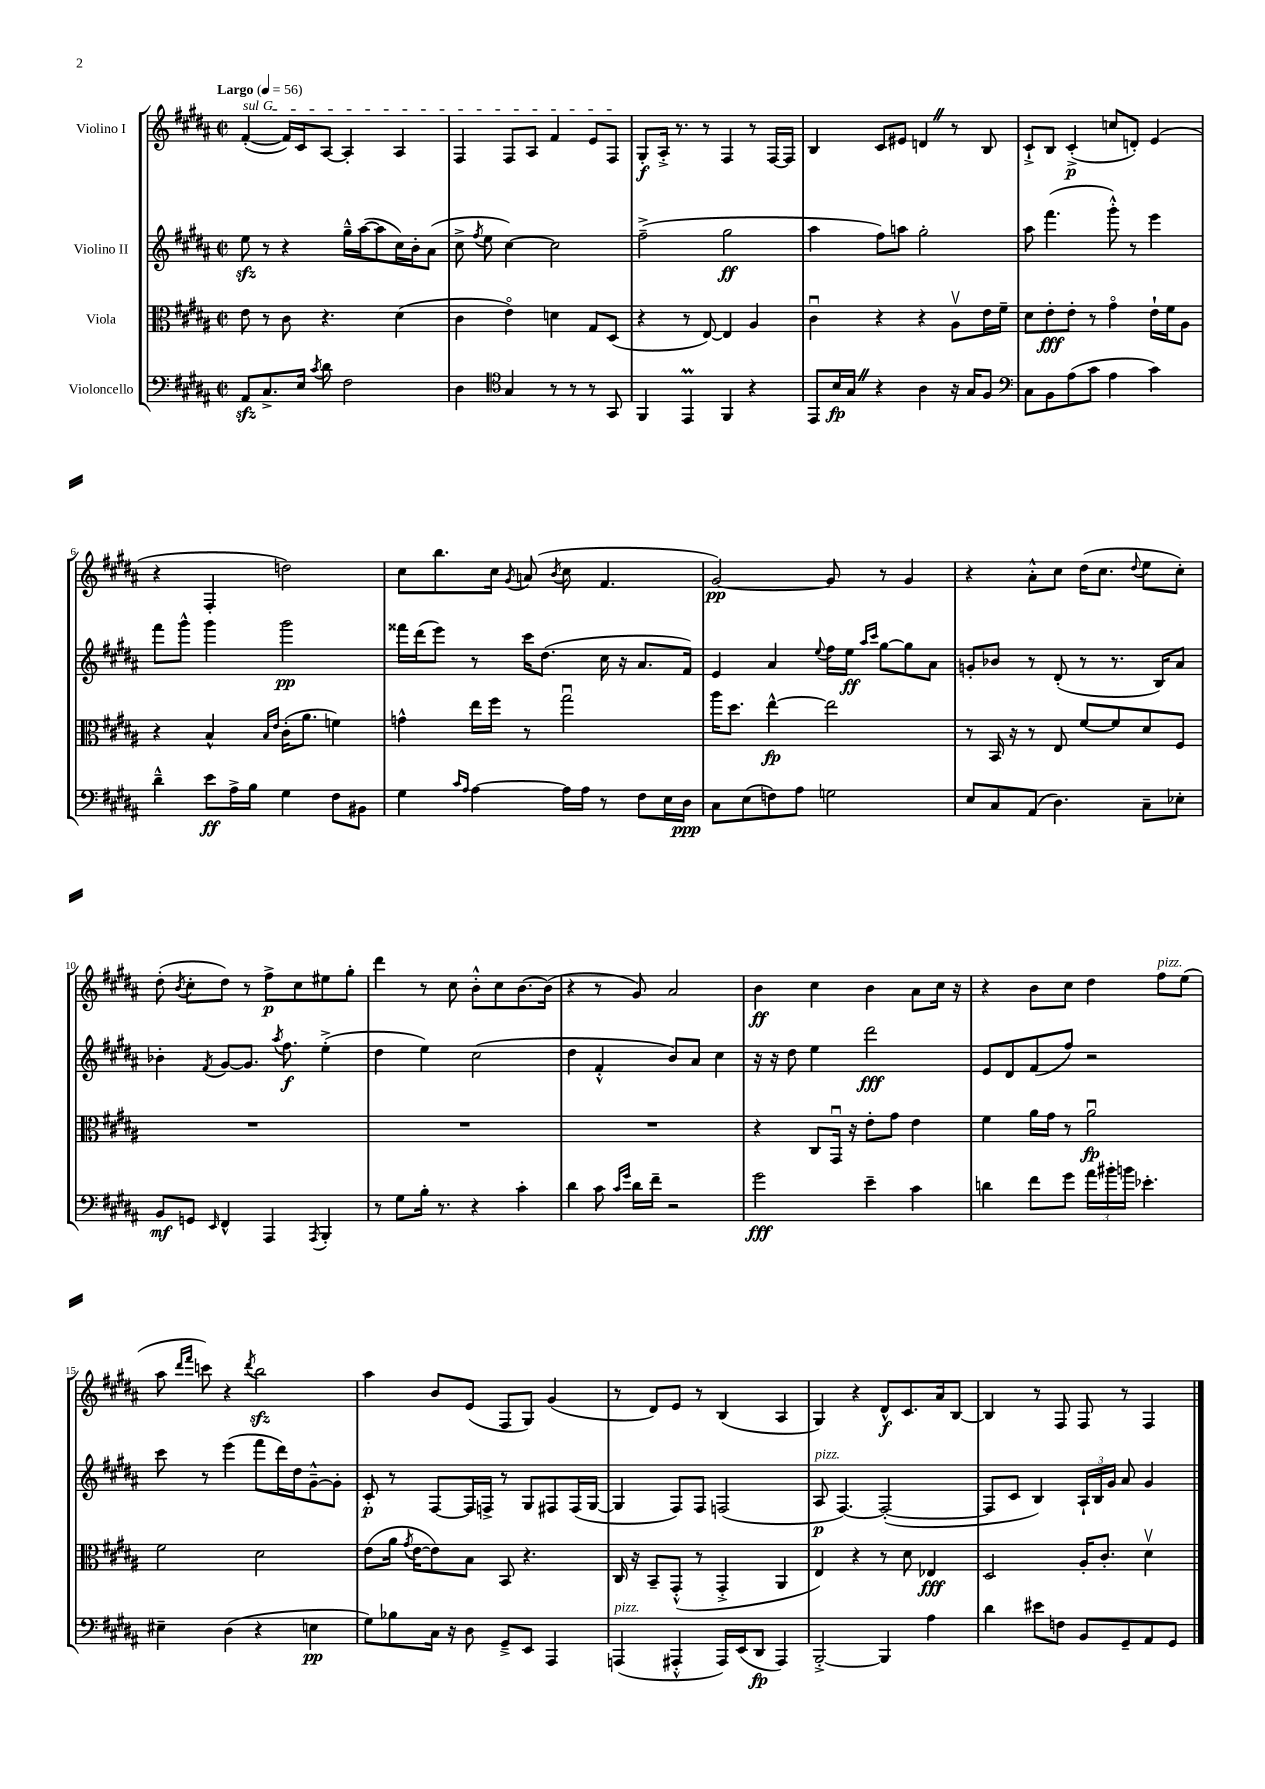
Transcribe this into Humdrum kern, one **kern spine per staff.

**kern	**kern	**kern	**kern
*staff4	*staff3	*staff2	*staff1
*clefF4	*clefC3	*clefG2	*clefG2
*k[f#c#g#d#a#]	*k[f#c#g#d#a#]	*k[f#c#g#d#a#]	*k[f#c#g#d#a#]
*M2/2	*M2/2	*M2/2	*M2/2
*met(c|)	*met(c|)	*met(c|)	*met(c|)
*MM56	*MM56	*MM56	*MM56
8AA#	8e	8ee	([4f#'
8.C#^	8r	8r	.
.	8c#	4r	16f#])
16E	.	.	16c#
8qc#	.	.	.
8d#	4.r	.	[8A#
2F#	.	16gg#~^^	4A#']
.	.	([16aa#	.
.	.	8aa#]	.
.	(4d#	16cc#)	4A#
.	.	16b'	.
.	.	(8a#	.
=	=	=	=
4D#	4c#	8cc#^	4F#
.	.	8qff#	.
.	.	8ee	.
*clefC4	*	*	*
4G#	4eo)	[4cc#)	8F#
.	.	.	8A#
8r	4d	2cc#]	4f#
8r	.	.	.
8r	8G#	.	8e
8GG#	(8D#	.	8F#
=	=	=	=
4FF#	4r	(2ff#~^	8G#'
.	.	.	16A#'^
.	.	.	8.r
4EE	8r	.	.
.	[8E)	.	8r
4FF#	4E]	2gg#	4F#
4r	4A#	.	8r
.	.	.	[16F#
.	.	.	16F#]
=	=	=	=
8EE	4c#u	4aa#	4B
16B	.	.	.
16G#	.	.	.
4r	4r	8ff#)	8c#
.	.	8aa	8e#
4A#	4r	2gg#'	4d
16r	8A#v	.	8r
16G#	.	.	.
8F#	16e	.	8B
.	16f#~	.	.
=	=	=	=
*clefF4	*	*	*
8C#	8d#	8aa#	8c#`^
8BB	8e'	(4.fff#	8B
(8A#	8e'	.	(4c#'^
8c#	8r	.	.
4A#	4g#o	8ggg#'^^)	8cc
.	.	8r	8d')
4c#)	16e`	4eee	(4e
.	16f#	.	.
.	8A#	.	.
=	=	=	=
4d#~^^	4r	8fff#	4r
.	.	8ggg#^^	.
8e	4B^^	4ggg#	4F#'
16A#^	.	.	.
16B	.	.	.
.	16qqB	.	.
.	16qqe	.	.
4G#	(16c#'	2ggg#	2dd)
.	8.a#	.	.
8F#	4f)	.	.
8BB#	.	.	.
=	=	=	=
4G#	4g^^	16fff##	8cc#
.	.	(16ddd#	.
.	.	8eee)	8.bb
16qqc#	.	.	.
16qqA#	.	.	.
[4A#	16ee	8r	.
.	16ff#	.	16cc#
.	.	.	8qg#
.	8r	16ccc#	(8a
.	.	(8.dd#	.
.	.	.	8qb
16A#]	2gg#u	.	8cc#
16A#	.	.	.
8r	.	16cc#	4.f#
.	.	16r	.
8F#	.	8.a#	.
16E	.	.	.
16D#	.	16f#)	.
=	=	=	=
8C#	16aa#	4e	[2g#)
.	8.dd#	.	.
(8E	.	.	.
8F)	[4ee^^	4a#	.
8A#	.	.	.
.	.	8qqee	.
2G	2ee]	16ff#	8g#]
.	.	16ee	.
.	.	16qqaa#	.
.	.	16qqccc#	.
.	.	[8gg#	8r
.	.	8gg#]	4g#
.	.	8a#	.
=	=	=	=
8E	8r	8g'	4r
8C#	16BB	8b-	.
.	16r	.	.
(8AA#	8r	8r	8a#'^^
4.D#)	8E	(8d#'	8cc#
.	[8f#	8r	(16dd#
.	.	.	8.cc#
.	8f#]	8.r	.
.	.	.	8qqdd#
8C#~	8d#	.	8ee
.	.	16B)	.
8E-'	8F#	8a#	8cc#')
=	=	=	=
8BB	1r	4b-'	(8dd#'
.	.	.	8qb
8GG	.	.	8cc#'
16qqEE	.	8qf#	.
4FF#^^	.	[8g#	8dd#)
.	.	8.g#]	8r
4AAA#	.	.	8ff#^
.	.	8qaa#	.
.	.	8.ff#	.
.	.	.	8cc#
8qAAA#	.	.	.
4BBB'	.	(4ee'^	8ee#
.	.	.	8gg#'
=	=	=	=
8r	1r	4dd#	4ddd#
8G#	.	.	.
16B'	.	4ee)	8r
8.r	.	.	.
.	.	.	8cc#
4r	.	(2cc#	8b'^^
.	.	.	8cc#
4c#'	.	.	[8.b
.	.	.	(16b]
=	=	=	=
4d#	1r	4dd#	4r
8c#	.	4f#'^^	8r
16qqc#	.	.	.
16qqg#	.	.	.
16d#	.	.	8g#)
16f#~	.	.	.
2r	.	8b)	2a#
.	.	8a#	.
.	.	4cc#	.
=	=	=	=
2g#	4r	16r	4b
.	.	16r	.
.	.	8dd#	.
.	8C#	4ee	4cc#
.	16GG#u	.	.
.	16r	.	.
4e~	8e'	2ddd#	4b
.	8g#	.	.
4c#	4e	.	8a#
.	.	.	16cc#
.	.	.	16r
=	=	=	=
4d	4f#	8e	4r
.	.	8d#	.
8f#	16a#	(8f#	8b
.	16g#	.	.
8g#	8r	8ff#)	8cc#
24a#	2a#u	2r	4dd#
24b#'	.	.	.
24b	.	.	.
4.e-'	.	.	.
.	.	.	8ff#
.	.	.	(8ee
=	=	=	=
4E#~	2f#	8ccc#	8aa#
.	.	.	16qqddd#
.	.	.	16qqfff#
.	.	8r	8ccc)
(4D#	.	(4eee	4r
.	.	.	8qddd#
4r	2d#	8fff#	2bb
.	.	16ddd#)	.
.	.	16dd#	.
4E	.	[8g#~^^	.
.	.	8g#']	.
=	=	=	=
8G#)	(8e	8c#'	4aa#
8B-	16a#	8r	.
.	8qg#	.	.
.	[16e	.	.
16C#	8e])	[8F#	8b
16r	.	.	.
8D#	8B	16F#]	(8e
.	.	16F^	.
8GG#~^	8BB	8r	8F#
8EE	4.r	8G#	8G#)
4AAA#	.	8F#	(4g#
.	.	(16F#	.
.	.	[16G#	.
=	=	=	=
(4AAA	16C#	4G#]	8r
.	16r	.	.
.	8BB~	.	8d#)
4AAA#'^^	(8GG#'^^	8F#)	8e
.	8r	8F#	8r
16AAA#)	4GG#'^	(2F	(4B
(16EE	.	.	.
8DD#	.	.	.
4AAA#)	4AA#	.	4A#
=	=	=	=
[2BBB'^	4E)	8A#	4G#)
.	.	[4.F#)	.
.	4r	.	4r
4BBB]	8r	(2F#'_	8d#^^
.	8d#	.	8.c#
4A#	4E-	.	.
.	.	.	16a#
.	.	.	[8B
=	=	=	=
4d#	2D#	8F#]	4B]
.	.	8c#	.
8e#	.	4B)	8r
8F	.	.	8F#
8BB	16A#'	24A#`	8F#
.	.	24B	.
.	8.c#'	.	.
.	.	24g#	.
8GG#~	.	8a#	8r
8AA#	4d#v	4g#	4F#
8GG#	.	.	.
==	==	==	==
*-	*-	*-	*-
